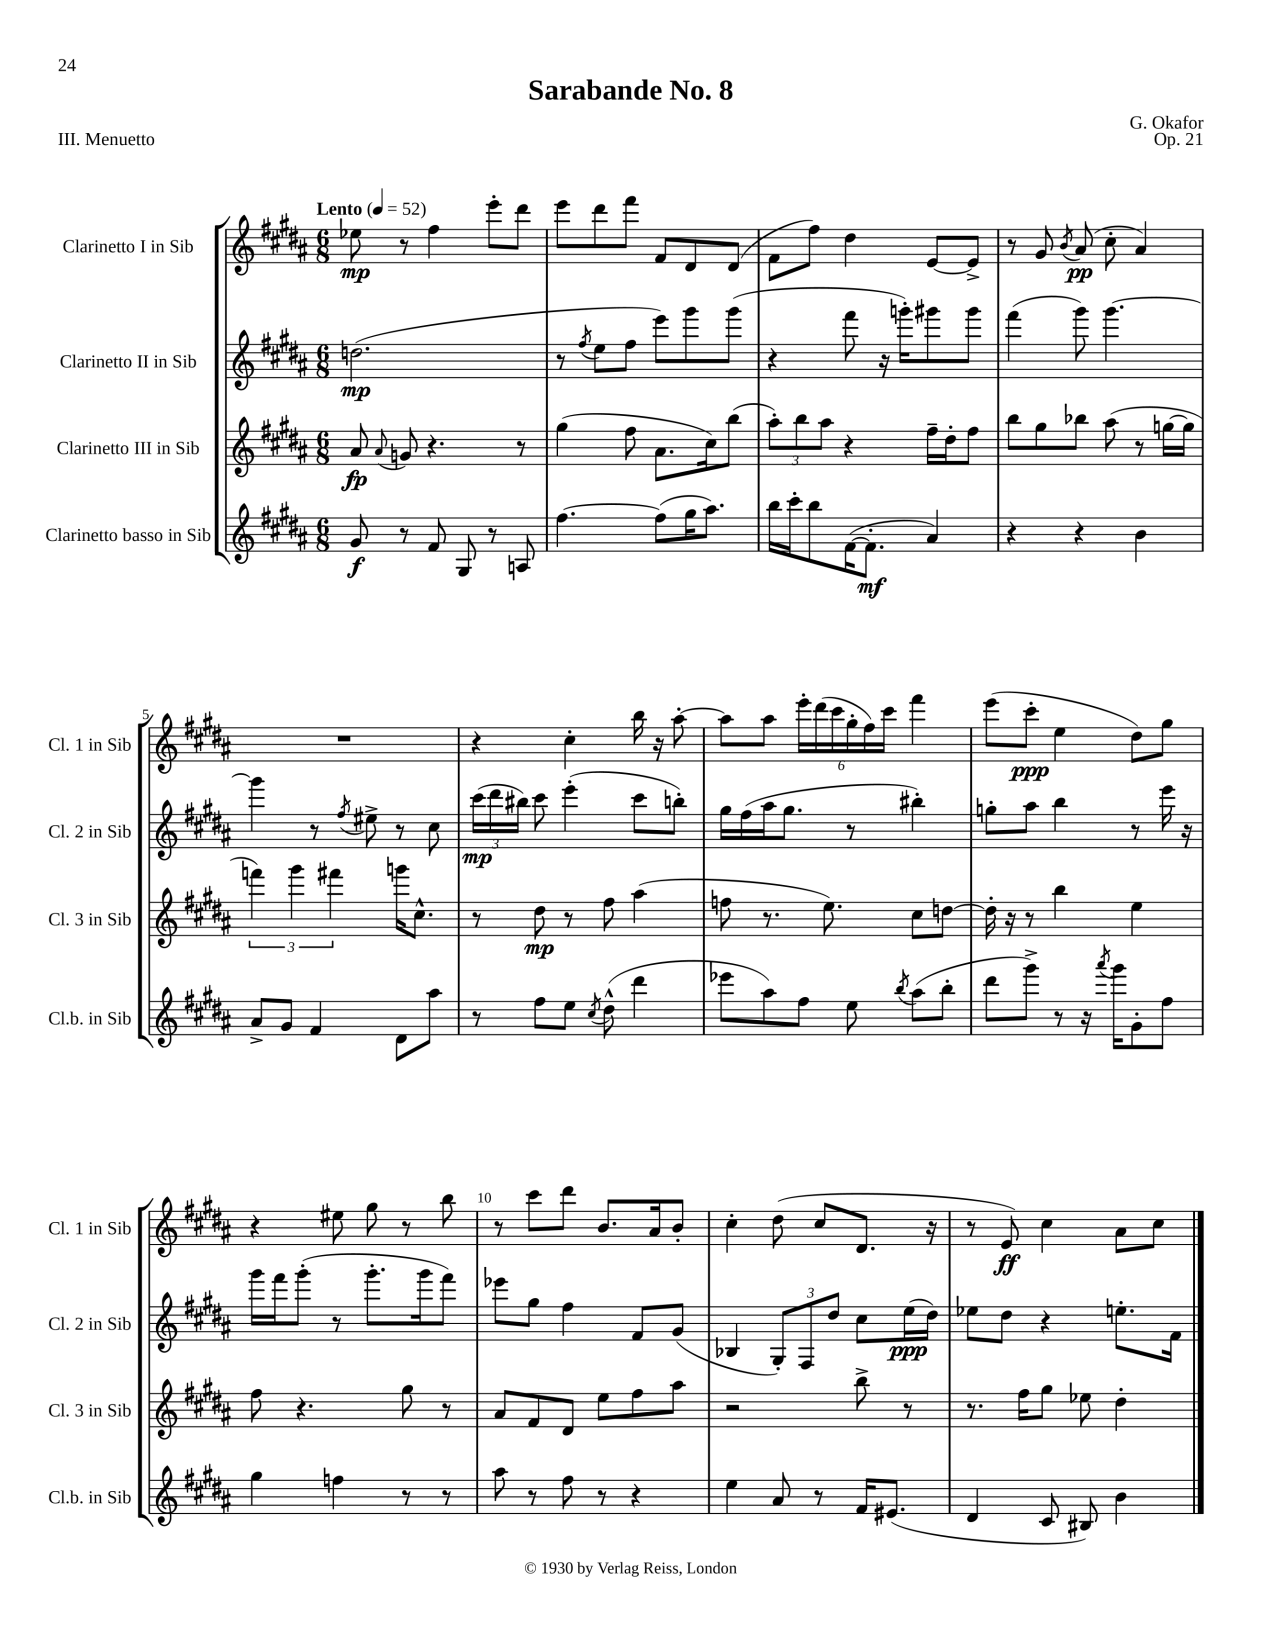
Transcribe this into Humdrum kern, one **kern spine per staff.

**kern	**dynam	**kern	**dynam	**kern	**dynam	**kern	**dynam
*part4	*part4	*part3	*part3	*part2	*part2	*part1	*part1
*staff4	*staff4	*staff3	*staff3	*staff2	*staff2	*staff1	*staff1
*I"Clarinetto basso in Sib	*	*I"Clarinetto III in Sib	*	*I"Clarinetto II in Sib	*	*I"Clarinetto I in Sib	*
*I'Cl.b. in Sib	*	*I'Cl. 3 in Sib	*	*I'Cl. 2 in Sib	*	*I'Cl. 1 in Sib	*
*clefG2	*	*clefG2	*	*clefG2	*	*clefG2	*
*k[f#c#g#d#a#]	*	*k[f#c#g#d#a#]	*	*k[f#c#g#d#a#]	*	*k[f#c#g#d#a#]	*
*M6/8	*	*M6/8	*	*M6/8	*	*M6/8	*
*MM52	*	*MM52	*	*MM52	*	*MM52	*
=1	=1	=1	=1	=1	=1	=1	=1
!	!	!	!	!	!	!LO:TX:a:B:t=Lento	!
8g#/	f	8a#/	fp	(2.ddn\	mp	8ee-X\	mp
.	.	8qqa#/	.	.	.	.	.
8r	.	8gn/	.	.	.	8r	.
8f#/	.	4.r	.	.	.	4ff#\	.
8G#/	.	.	.	.	.	.	.
8r	.	.	.	.	.	8eee'\L	.
8An/	.	8r	.	.	.	8ddd#\J	.
=2	=2	=2	=2	=2	=2	=2	=2
[4.ff#\	.	(4gg#\	.	8r	.	8eee\L	.
.	.	.	.	8qff#/	.	.	.
.	.	.	.	8ee\L	.	8ddd#\	.
.	.	8ff#\	.	8ff#\J	.	8fff#\J	.
(8ff#\L]	.	8.a#\L	.	8eee\L)	.	8f#/L	.
16gg#\K	.	.	.	8ggg#\	.	8d#/	.
8.aa#\J)	.	16cc#\k)	.	.	.	.	.
.	.	(8bb\J	.	(8ggg#\J	.	(8d#/J	.
=3	=3	=3	=3	=3	=3	=3	=3
16bb\LL	.	12aa#'\L)	.	4r	.	8f#\L	.
16ccc#'\J	.	.	.	.	.	.	.
.	.	12bb\	.	.	.	.	.
8bb\	.	.	.	.	.	8ff#\J)	.
.	.	12aa#\J	.	.	.	.	.
([16f#\K	.	4r	.	8fff#\	.	4dd#\	.
8.f#'\J]	mf	.	.	.	.	.	.
.	.	.	.	16r	.	.	.
.	.	.	.	16gggn'\KL)	.	.	.
4a#/)	.	16ff#~\LL	.	8ggg#X\	.	[8e/L	.
.	.	16dd#'\J	.	.	.	.	.
.	.	8ff#\J	.	8ggg#\J	.	8e^/J]	.
=4	=4	=4	=4	=4	=4	=4	=4
4r	.	8bb\L	.	(4fff#\	.	8r	.
.	.	8gg#\	.	.	.	8g#/	.
.	.	.	.	.	.	8qb/	.
4r	.	8bb-X\J	.	8ggg#\)	.	(8a#/	pp
.	.	(8aa#\	.	[4.ggg#\	.	8cc#'\	.
4b\	.	8r	.	.	.	4a#/)	.
.	.	[16ggn\LL	.	.	.	.	.
.	.	16gg\JJ]	.	.	.	.	.
!!LO:LB:g=z
=5	=5	=5	=5	=5	=5	=5	=5
8a#^/L	.	6fffn\)	.	4ggg#\]	.	2.r	.
8g#/J	.	.	.	.	.	.	.
.	.	6ggg#\	.	.	.	.	.
4f#/	.	.	.	8r	.	.	.
.	.	6fff#X\	.	.	.	.	.
.	.	.	.	8qff#/	.	.	.
.	.	.	.	8ee#X^\	.	.	.
8d#\L	.	16gggn\KL	.	8r	.	.	.
.	.	8.cc#^^\J	.	.	.	.	.
8aa#\J	.	.	.	8cc#\	.	.	.
=6	=6	=6	=6	=6	=6	=6	=6
8r	.	8r	.	(24ccc#\LL	mp	4r	.
.	.	.	.	24ddd#\	.	.	.
.	.	.	.	24bb#X\JJ)	.	.	.
8ff#\L	.	8dd#\	mp	8ccc#\	.	.	.
8ee\J	.	8r	.	(4eee'\	.	4cc#'\	.
8qcc#/	.	.	.	.	.	.	.
(8dd#^^\	.	8ff#\	.	.	.	.	.
4ddd#\	.	(4aa#\	.	8ccc#\L	.	16bb\	.
.	.	.	.	.	.	16r	.
.	.	.	.	8bbn'\J)	.	[8aa#'\	.
=7	=7	=7	=7	=7	=7	=7	=7
8eee-X\L	.	8ffn\	.	16gg#\LL	.	8aa#\L]	.
.	.	.	.	(16ff#\	.	.	.
8aa#\)	.	8.r	.	16aa#\J	.	8aa#\J	.
.	.	.	.	8.gg#\J	.	.	.
8ff#\J	.	.	.	.	.	24eee'\LL	.
.	.	.	.	.	.	(24ddd#\	.
.	.	8.ee\)	.	.	.	.	.
.	.	.	.	.	.	24ccc#\	.
8ee\	.	.	.	8r	.	24gg#'\	.
.	.	.	.	.	.	24ff#\)	.
.	.	.	.	.	.	24ccc#\JJ	.
8qbb/	.	.	.	.	.	.	.
(8aa#\L	.	8cc#\L	.	4bb#X'\)	.	4fff#\	.
8bb'\J	.	[8ddn\J	.	.	.	.	.
=8	=8	=8	=8	=8	=8	=8	=8
8ddd#\L	.	16dd'\]	.	8ggn'\L	.	(8eee\L	.
.	.	16r	.	.	.	.	.
8ggg#^\J)	.	8r	.	8aa#\J	.	8ccc#'\J	ppp
8r	.	4bb\	.	4bb\	.	4ee\	.
16r	.	.	.	.	.	.	.
8qaaa#/	.	.	.	.	.	.	.
16ggg#\KL	.	.	.	.	.	.	.
8g#'\	.	4ee\	.	8r	.	8dd#\L)	.
8ff#\J	.	.	.	16eee\	.	8gg#\J	.
.	.	.	.	16r	.	.	.
!!LO:LB:g=z
=9	=9	=9	=9	=9	=9	=9	=9
4gg#\	.	8ff#\	.	16ggg#\LL	.	4r	.
.	.	.	.	16fff#\J	.	.	.
.	.	4.r	.	(8ggg#'\J	.	.	.
4ffn\	.	.	.	8r	.	8ee#X\	.
.	.	.	.	8.ggg#'\L	.	8gg#\	.
8r	.	8gg#\	.	.	.	8r	.
.	.	.	.	16ggg#\k	.	.	.
8r	.	8r	.	8fff#\J)	.	8bb\	.
=10	=10	=10	=10	=10	=10	=10	=10
8aa#\	.	8a#/L	.	8eee-X\L	.	8r	.
8r	.	8f#/	.	8gg#\J	.	8ccc#\L	.
8ff#\	.	8d#/J	.	4ff#\	.	8ddd#\J	.
8r	.	8ee\L	.	.	.	8.b/L	.
4r	.	8ff#\	.	8f#/L	.	.	.
.	.	.	.	.	.	16a#/k	.
.	.	8aa#\J	.	(8g#/J	.	8b'/J	.
=11	=11	=11	=11	=11	=11	=11	=11
4ee\	.	2r	.	4B-X/	.	4cc#'\	.
8a#/	.	.	.	12G#'/L)	.	(8dd#\	.
.	.	.	.	12F#/	.	.	.
8r	.	.	.	.	.	8cc#/L	.
.	.	.	.	12dd#/J	.	.	.
16f#/KL	.	8bb^\	.	8cc#\L	.	8.d#/J	.
(8.e#X/J	.	.	.	.	.	.	.
.	.	8r	.	(16ee\L	ppp	.	.
.	.	.	.	16dd#\JJ)	.	16r	.
=12	=12	=12	=12	=12	=12	=12	=12
4d#/	.	8.r	.	8ee-X\L	.	8r	.
.	.	.	.	8dd#\J	.	8e/)	ff
.	.	16ff#\KL	.	.	.	.	.
8c#/	.	8gg#\J	.	4r	.	4cc#\	.
8B#X/)	.	8ee-X\	.	.	.	.	.
4b\	.	4dd#'\	.	8.een'\L	.	8a#\L	.
.	.	.	.	.	.	8cc#\J	.
.	.	.	.	16f#\Jk	.	.	.
==	==	==	==	==	==	==	==
*-	*-	*-	*-	*-	*-	*-	*-
